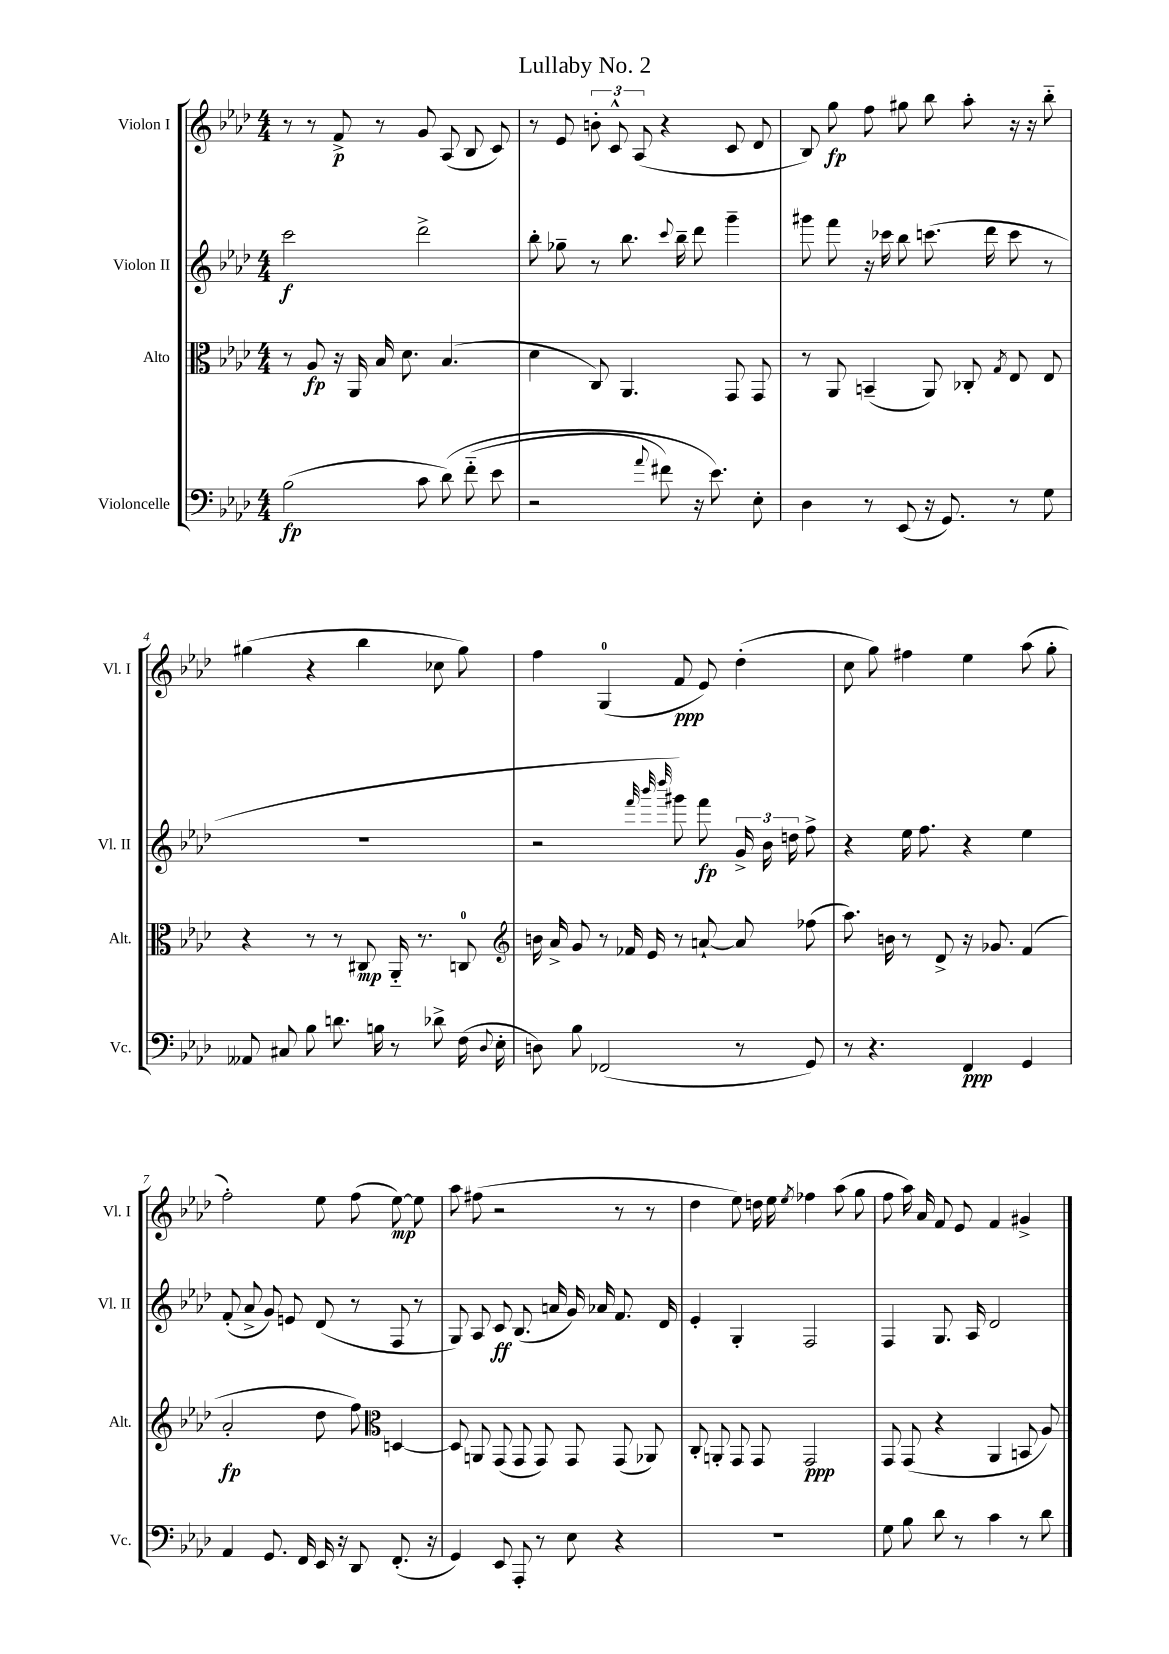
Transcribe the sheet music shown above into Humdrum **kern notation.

**kern	**dynam	**kern	**dynam	**kern	**dynam	**kern	**dynam
*part4	*part4	*part3	*part3	*part2	*part2	*part1	*part1
*staff4	*staff4	*staff3	*staff3	*staff2	*staff2	*staff1	*staff1
*I"Violoncelle	*	*I"Alto	*	*I"Violon II	*	*I"Violon I	*
*I'Vc.	*	*I'Alt.	*	*I'Vl. II	*	*I'Vl. I	*
*clefF4	*	*clefC3	*	*clefG2	*	*clefG2	*
*k[b-e-a-d-]	*	*k[b-e-a-d-]	*	*k[b-e-a-d-]	*	*k[b-e-a-d-]	*
*M4/4	*	*M4/4	*	*M4/4	*	*M4/4	*
=1	=1	=1	=1	=1	=1	=1	=1
(2B-\	fp	8r	.	2ccc\	f	8r	.
.	.	8A-/	fp	.	.	8r	.
.	.	16r	.	.	.	8f^/	p
.	.	16AA-/	.	.	.	.	.
.	.	16B-/	.	.	.	8r	.
.	.	8.d-\	.	.	.	.	.
8c\	.	.	.	2ddd-^\	.	8g/	.
(8d-\)	.	(4.B-/	.	.	.	(8A-/	.
(8f\	.	.	.	.	.	8B-/	.
8e-\	.	.	.	.	.	8c/)	.
=2	=2	=2	=2	=2	=2	=2	=2
2r	.	4d-\	.	8bb-'\	.	8r	.
.	.	.	.	8gg-X~\	.	8e-/	.
.	.	8C/)	.	8r	.	12bn'\	.
.	.	.	.	.	.	12c^^/	.
.	.	4.AA-/	.	8.bb-\	.	.	.
.	.	.	.	.	.	(12A-/	.
8qqa-/	.	.	.	.	.	.	.
8f#X\)	.	.	.	.	.	4r	.
.	.	.	.	8qqccc/	.	.	.
.	.	.	.	16bb-~\	.	.	.
16r	.	.	.	8ddd-\	.	.	.
8.e-\)	.	.	.	.	.	.	.
.	.	8GG/	.	4ggg~\	.	8c/	.
8E-'\	.	8GG/	.	.	.	8d-/	.
=3	=3	=3	=3	=3	=3	=3	=3
4D-\	.	8r	.	8ggg#X\	.	8B-/)	.
.	.	8AA-/	.	8fff\	.	8gg\	fp
8r	.	(4BBn~/	.	16r	.	8ff\	.
.	.	.	.	16ccc-X\	.	.	.
(8EE-/	.	.	.	8bb-\	.	8gg#X\	.
16r	.	8AA-/)	.	(8.cccn\	.	8bb-\	.
8.GG/)	.	.	.	.	.	.	.
.	.	8C-X'/	.	.	.	8aa-'\	.
.	.	.	.	16ddd-\	.	.	.
.	.	8qG/	.	.	.	.	.
8r	.	8E-/	.	8ccc\	.	16r	.
.	.	.	.	.	.	16r	.
8G\	.	8E-/	.	8r	.	8bb-\	.
!!LO:LB:g=z
=4	=4	=4	=4	=4	=4	=4	=4
8AA--X/	.	4r	.	1r	.	(4gg#X\	.
8C#X/	.	.	.	.	.	.	.
8B-\	.	8r	.	.	.	4r	.
8.dn\	.	8r	.	.	.	.	.
.	.	8C#X/	mp	.	.	4bb-\	.
16Bn\	.	.	.	.	.	.	.
8r	.	16AA-/	.	.	.	.	.
.	.	8.r	.	.	.	.	.
8d-X^\	.	.	.	.	.	8cc-X\	.
(16F\	.	8Cn/	.	.	.	8gg#\)	.
8qqD-/	.	.	.	.	.	.	.
16E-'\	.	.	.	.	.	.	.
=5	=5	=5	=5	=5	=5	=5	=5
*	*	*clefG2	*	*	*	*	*
8Dn\)	.	16bn\	.	2r	.	4ff\	.
.	.	16a-^/	.	.	.	.	.
8B-\	.	8g/	.	.	.	.	.
(2FF-X/	.	8r	.	.	.	(4G/	.
.	.	16f-X/	.	.	.	.	.
.	.	16e-/	.	.	.	.	.
.	.	.	.	32qqfff/	.	.	.
.	.	.	.	32qqbbb-/	.	.	.
.	.	.	.	32qqdddd-/	.	.	.
.	.	8r	.	8ggg#X\)	.	8f/	ppp
.	.	[8an`/	.	8fff\	fp	8e-/)	.
8r	.	8a/]	.	24g^/	.	(4dd-'\	.
.	.	.	.	24b-\	.	.	.
.	.	.	.	24ddn\	.	.	.
8GG/)	.	(8ff-X\	.	8ff^\	.	.	.
=6	=6	=6	=6	=6	=6	=6	=6
8r	.	8.aa-\)	.	4r	.	8cc\	.
4.r	.	.	.	.	.	8gg\)	.
.	.	16bn\	.	.	.	.	.
.	.	8r	.	16ee-\	.	4ff#X\	.
.	.	.	.	8.ff\	.	.	.
.	.	8d-^/	.	.	.	.	.
4FF/	ppp	16r	.	4r	.	4ee-\	.
.	.	8.g-X/	.	.	.	.	.
4GG/	.	(4f/	.	4ee-\	.	(8aa-\	.
.	.	.	.	.	.	8gg'\	.
!!LO:LB:g=z
=7	=7	=7	=7	=7	=7	=7	=7
4AA-/	.	2a-'/	fp	(8f'/	.	2ff'\)	.
.	.	.	.	8a-^/	.	.	.
8.GG/	.	.	.	8g/)	.	.	.
.	.	.	.	8en/	.	.	.
16FF/	.	.	.	.	.	.	.
16EE-/	.	8dd-\	.	(8d-/	.	8ee-\	.
16r	.	.	.	.	.	.	.
8DD-/	.	8ff\)	.	8r	.	(8ff\	.
*	*	*clefC3	*	*	*	*	*
(8.FF'/	.	[4Dn/	.	8F/	.	[8ee-\)	mp
.	.	.	.	8r	.	8ee-\]	.
16r	.	.	.	.	.	.	.
=8	=8	=8	=8	=8	=8	=8	=8
4GG/)	.	8D/]	.	8G/)	.	8aa-\	.
.	.	8AAn/	.	8A-/	.	(8ff#X\	.
8EE-/	.	(8GG/	.	8c/	ff	2r	.
8AAA-'/	.	8GG/	.	(8.B-/	.	.	.
8r	.	8GG/)	.	.	.	.	.
.	.	.	.	16an/	.	.	.
8E-\	.	8GG/	.	16g/)	.	.	.
.	.	.	.	16a-X/	.	.	.
4r	.	(8GG/	.	8.f/	.	8r	.
.	.	8AA-X/)	.	.	.	8r	.
.	.	.	.	16d-/	.	.	.
=9	=9	=9	=9	=9	=9	=9	=9
1r	.	8C'/	.	4e-'/	.	4dd-\	.
.	.	8AAn'/	.	.	.	.	.
.	.	8GG/	.	4G'/	.	8ee-\)	.
.	.	8GG/	.	.	.	16ddn\	.
.	.	.	.	.	.	16ee-\	.
.	.	.	.	.	.	8qee-/	.
.	.	2GG/	ppp	2F/	.	4ff-X\	.
.	.	.	.	.	.	(8aa-\	.
.	.	.	.	.	.	8gg\	.
=10	=10	=10	=10	=10	=10	=10	=10
8G\	.	8GG/	.	4F/	.	8ff\	.
8B-\	.	(8GG/	.	.	.	16aa-\)	.
.	.	.	.	.	.	16a-/	.
8d-\	.	4r	.	8.G/	.	8f/	.
8r	.	.	.	.	.	8e-/	.
.	.	.	.	16A-/	.	.	.
4c\	.	4AA-/	.	2d-/	.	4f/	.
8r	.	8BBn/	.	.	.	4g#X^/	.
8d-\	.	8A-/)	.	.	.	.	.
==	==	==	==	==	==	==	==
*-	*-	*-	*-	*-	*-	*-	*-
